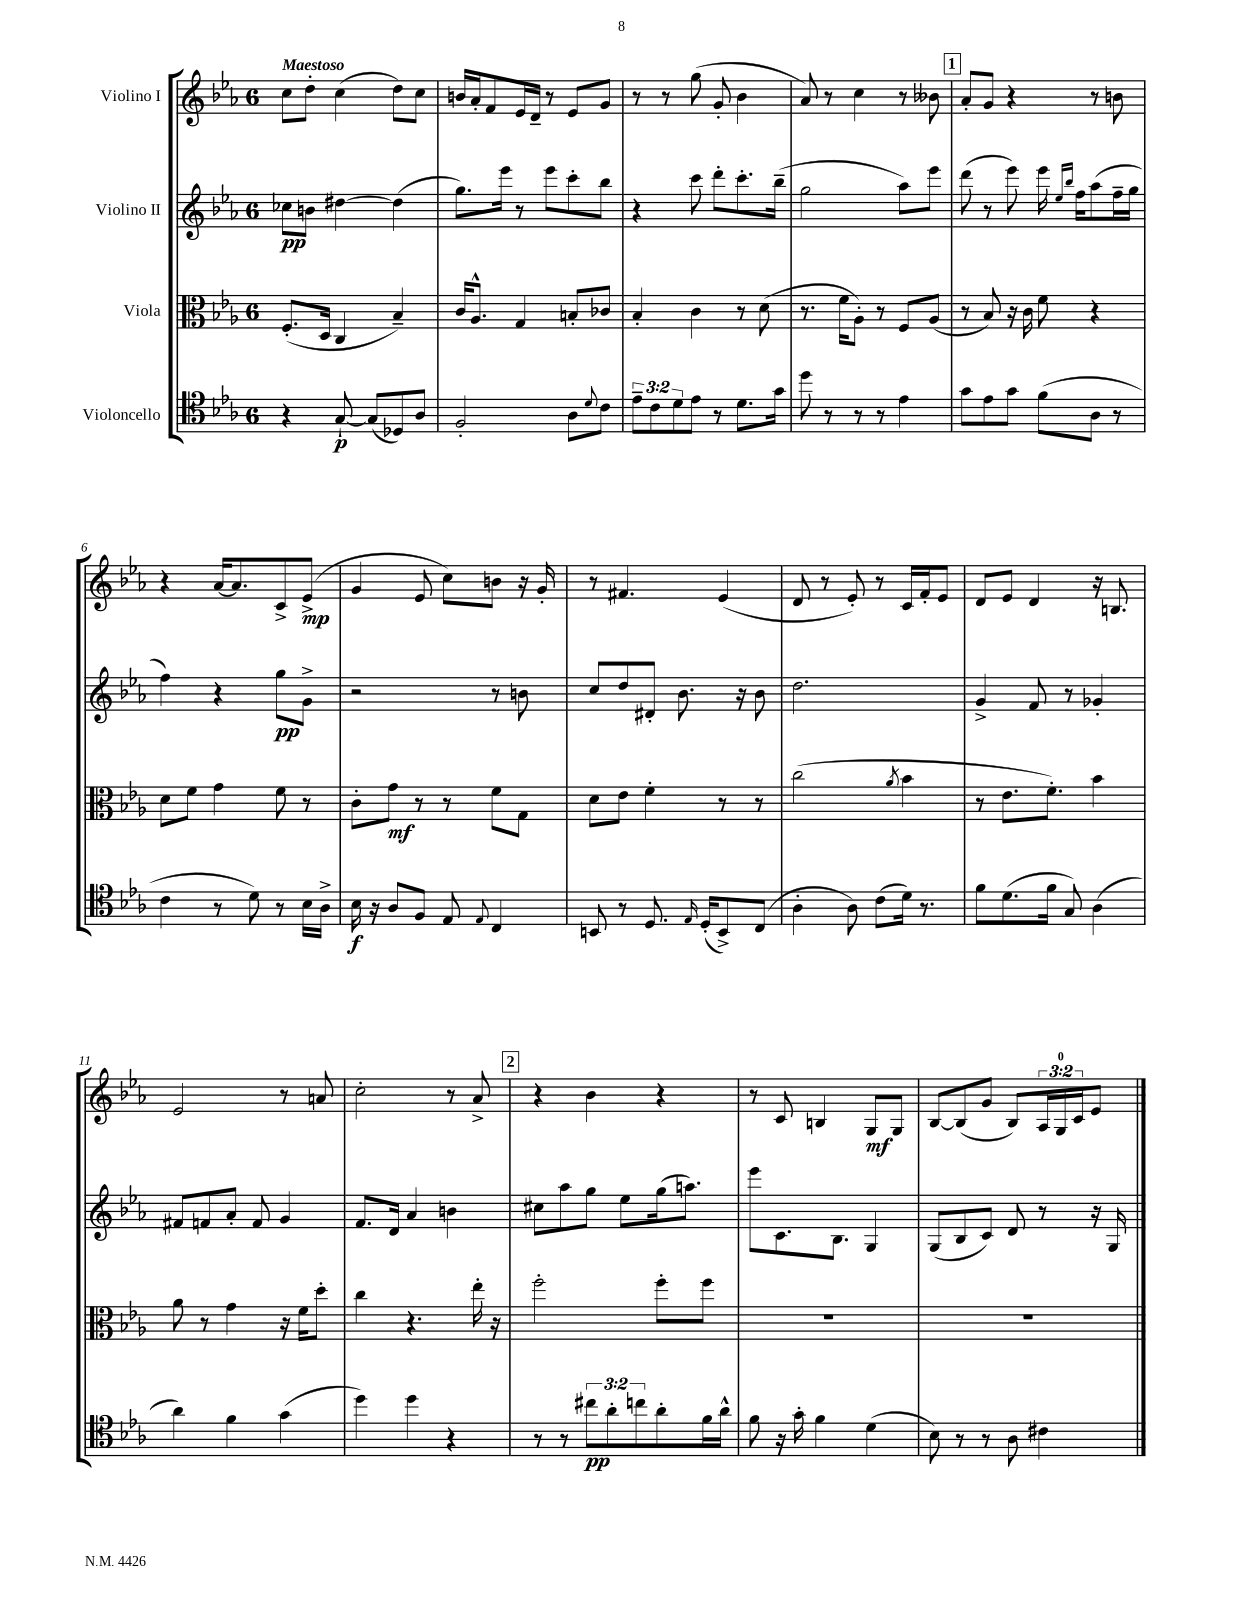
<<
\new StaffGroup <<
\new Staff = "s0" \with { instrumentName = "Violino I" } {
    \clef treble \key ees \major \once \override Staff.TimeSignature.style = #'single-digit \time 6/8 \override Staff.TupletNumber.text = #tuplet-number::calc-fraction-text \tempo "Maestoso"
    c''8 d''8-. c''4( d''8) c''8 |
    b'16 aes'16-. f'8 ees'16 d'16-- r8 ees'8 g'8 |
    r8 r8 g''8( g'8-. bes'4 |
    aes'8) r8 c''4 r8 beses'8 |
    \mark \markup { \box "1" } aes'8-. g'8 r4 r8 b'8 |
    r4 aes'16~ aes'8. c'8-> ees'8->\mp( |
    g'4 ees'8 c''8) b'8 r16 g'16-. |
    r8 fis'4. ees'4( |
    d'8 r8 ees'8-.) r8 c'16 f'16-. ees'8 |
    d'8 ees'8 d'4 r16 b8. |
    ees'2 r8 a'8 |
    c''2-. r8 aes'8-> |
    \mark \markup { \box "2" } r4 bes'4 r4 |
    r8 c'8 b4 g8\mf g8 |
    bes8~ bes8( g'8 bes8) \tuplet 3/2 { aes16 g16-0 c'16 } ees'8 \bar "|." |
}
\new Staff = "s1" \with { instrumentName = "Violino II" } {
    \clef treble \key ees \major \once \override Staff.TimeSignature.style = #'single-digit \time 6/8
    ces''8\pp b'8 dis''4~ dis''4( |
    g''8.) ees'''16 r8 ees'''8 c'''8-. bes''8 |
    r4 c'''8 d'''8-. c'''8.-. bes''16--( |
    g''2 aes''8) ees'''8 |
    \mark \markup { \box "1" } d'''8( r8 ees'''8) ees'''16 \grace { ees''16 bes''16 } f''16 aes''8( f''16-- g''16 |
    f''4) r4 g''8\pp g'8-> |
    r2 r8 b'8 |
    c''8 d''8 dis'8-. bes'8. r16 bes'8 |
    d''2. |
    g'4-> f'8 r8 ges'4-. |
    fis'8 f'8 aes'8-. f'8 g'4 |
    f'8. d'16 aes'4 b'4 |
    \mark \markup { \box "2" } cis''8 aes''8 g''8 ees''8 g''16( a''8.) |
    ees'''8 c'8. bes8. g4 |
    g8( bes8 c'8) d'8 r8 r16 g16 \bar "|." |
}
\new Staff = "s2" \with { instrumentName = "Viola" } {
    \clef alto \key ees \major \once \override Staff.TimeSignature.style = #'single-digit \time 6/8
    f8.-.( d16 c4 bes4--) |
    c'16 aes8.-^ g4 b8-. ces'8 |
    bes4-. c'4 r8 d'8( |
    r8. f'16 aes8-.) r8 f8 aes8( |
    \mark \markup { \box "1" } r8 bes8) r16 c'16 f'8 r4 |
    d'8 f'8 g'4 f'8 r8 |
    c'8-. g'8\mf r8 r8 f'8 g8 |
    d'8 ees'8 f'4-. r8 r8 |
    c''2( \acciaccatura { aes'8 } bes'4 |
    r8 ees'8. f'8.-.) bes'4 |
    aes'8 r8 g'4 r16 f'16 d''8-. |
    c''4 r4. ees''16-. r16 |
    \mark \markup { \box "2" } f''2-. f''8-. f''8 |
    R2. |
    R2. \bar "|." |
}
\new Staff = "s3" \with { instrumentName = "Violoncello" } {
    \clef tenor \key ees \major \once \override Staff.TimeSignature.style = #'single-digit \time 6/8 \override Staff.TupletNumber.text = #tuplet-number::calc-fraction-text
    r4 g8~-!\p g8( des8) aes8 |
    f2-. aes8 \appoggiatura { d'8 } c'8 |
    \tuplet 3/2 { ees'8-- c'8 d'8 } ees'8 r8 d'8. g'16 |
    d''8 r8 r8 r8 ees'4 |
    \mark \markup { \box "1" } g'8 ees'8 g'8 f'8( aes8 r8 |
    c'4 r8 d'8) r8 bes16 aes16-> |
    bes16\f r16 aes8 f8 ees8 \appoggiatura { ees8 } c4 |
    b,8 r8 d8. \grace { ees16 } d16-.( b,8->) c8( |
    aes4-. aes8) c'8( d'16) r8. |
    f'8 d'8.( f'16 g8) aes4( |
    aes'4) f'4 g'4( |
    d''4) d''4 r4 |
    \mark \markup { \box "2" } r8 r8 \tuplet 3/2 { cis''8\pp aes'8-. c''8 } aes'8-. f'16 aes'16-^ |
    f'8 r16 g'16-. f'4 d'4( |
    bes8) r8 r8 aes8 cis'4 \bar "|." |
}
>>
>>
